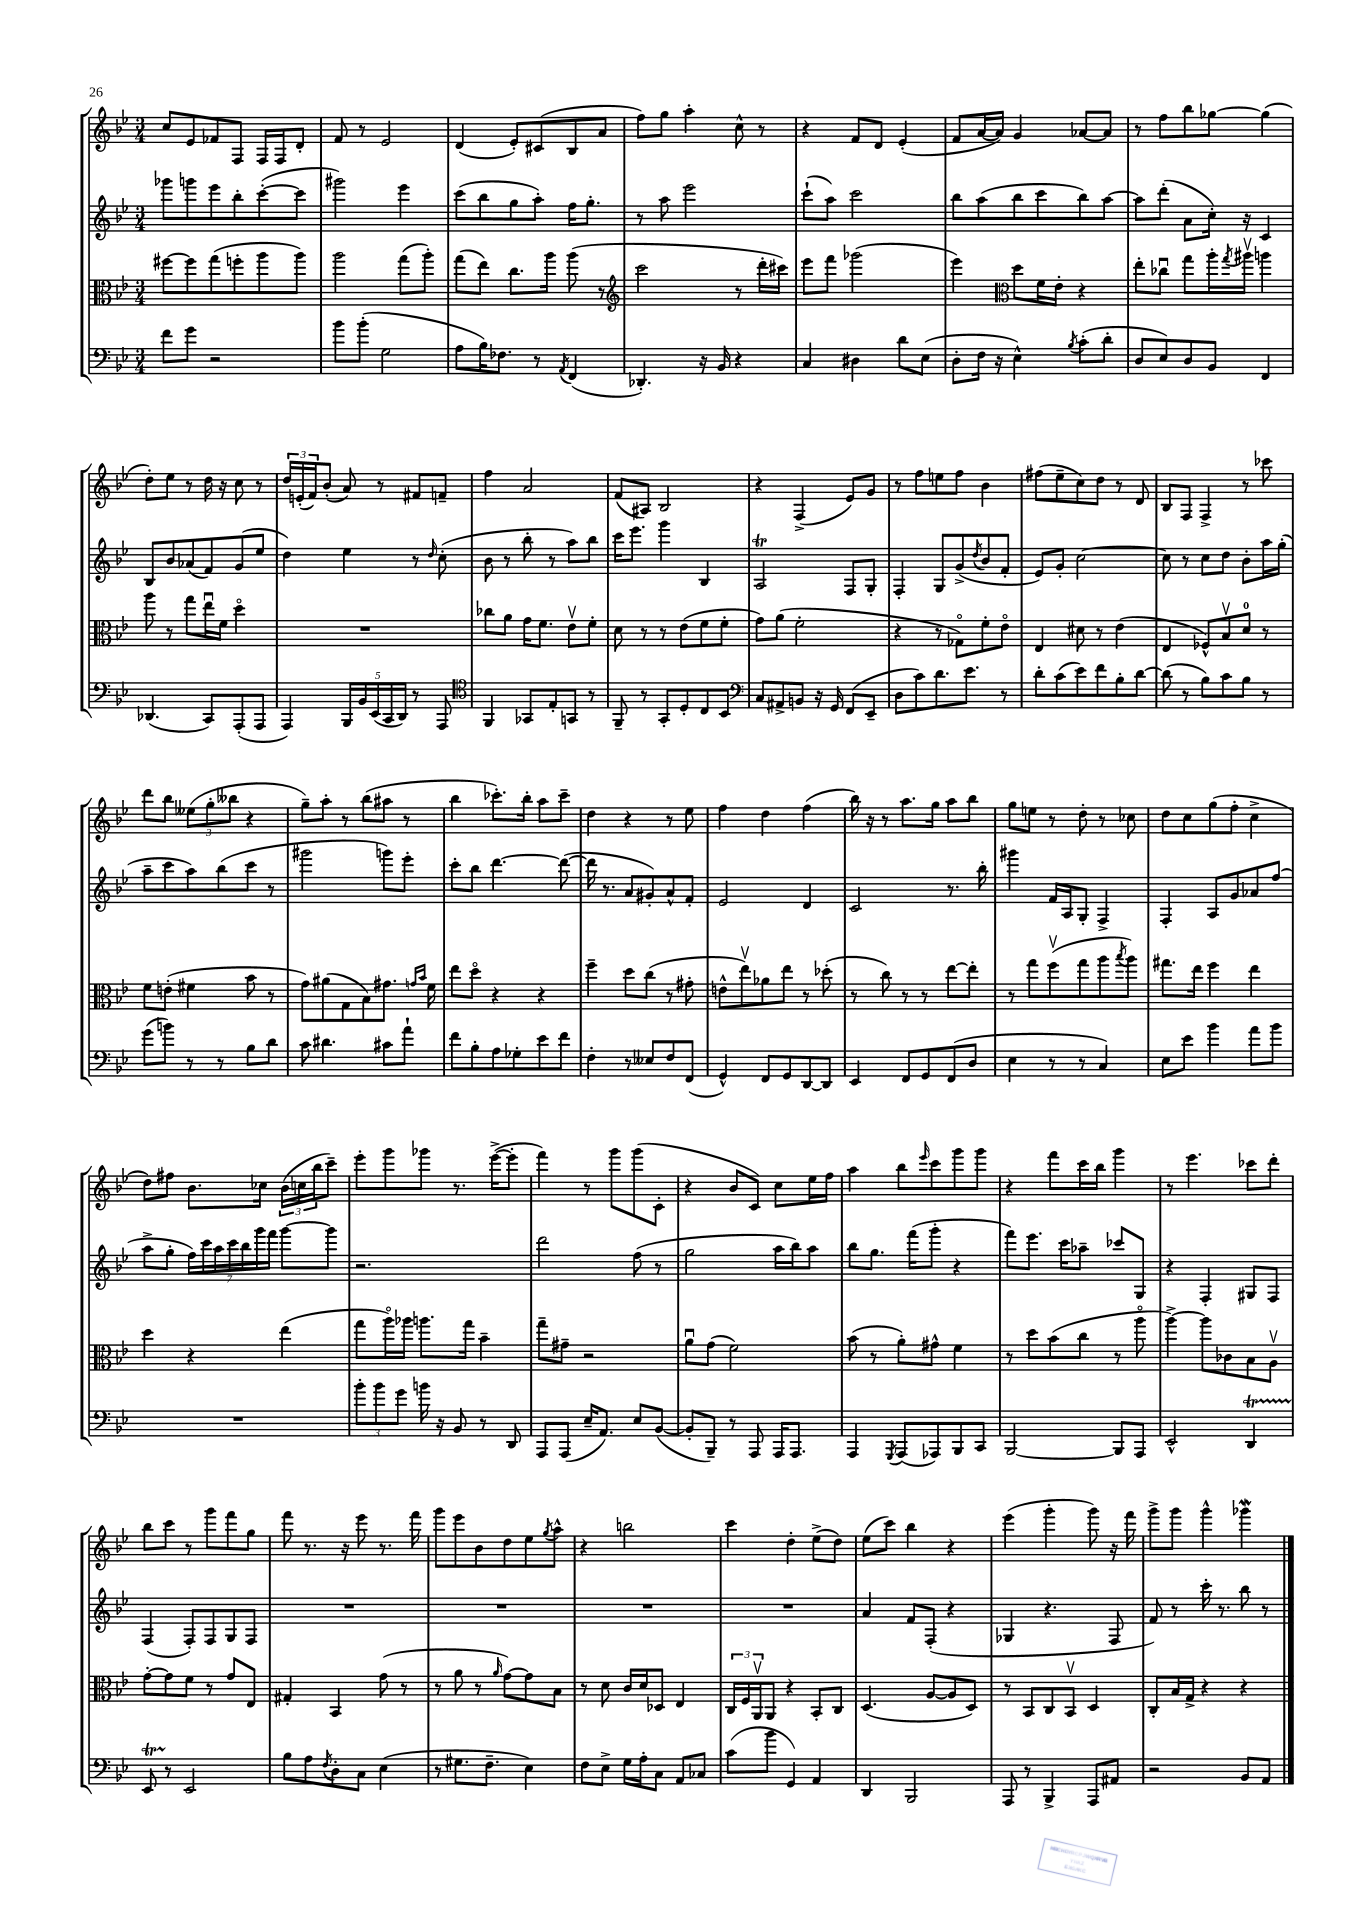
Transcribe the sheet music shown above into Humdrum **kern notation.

**kern	**kern	**kern	**kern
*part4	*part3	*part2	*part1
*staff4	*staff3	*staff2	*staff1
*clefF4	*clefC3	*clefG2	*clefG2
*k[b-e-]	*k[b-e-]	*k[b-e-]	*k[b-e-]
*M3/4	*M3/4	*M3/4	*M3/4
=10	=10	=10	=10
8f\L	[8ff#X\L	8ggg-X\L	8cc/L
8g\J	8ff#\]	8gggn\	8e-/
2r	(8gg\	8eee-\	8f-X/
.	8ffn'\	8bb-'\	8F/J
.	8aa\	([8ccc'\	16F/LL
.	.	.	16F/J
.	8aa\J)	8ccc\J]	8d'/J
=11	=11	=11	=11
8b-\L	2aa\	2ggg#X\)	8f/
(8b-'\J	.	.	8r
2G\	.	.	2e-/
.	(8gg\L	4eee-\	.
.	8aa'\J)	.	.
=12	=12	=12	=12
8A\L	(8gg\L	(8ccc\L	(4d/
16B-\K)	8ee-\J)	8bb-\	.
8.F-X\J	.	.	.
.	8.cc\L	8gg\	8e-'/L)
8r	.	8aa'\J)	(8c#X/
.	16aa\Jk	.	.
8qAA/	.	.	.
(4FF/	(8aa\	16ff\KL	8B-/
.	.	8.gg'\J	.
.	8r	.	8a/J
=13	=13	=13	=13
*	*clefG2	*	*
4.DD-X'/)	2ccc\	8r	8ff\L)
.	.	8aa\	8gg\J
.	.	2eee-\	4aa'\
16r	.	.	.
16BB-/	.	.	.
4r	8r	.	8cc^^\
.	16ddd'\LL	.	8r
.	16ccc#X\JJ)	.	.
=14	=14	=14	=14
4C/	8eee-\L	(8ccc`\L	4r
.	8fff\J	8aa\J)	.
4D#X\	(2ggg-X\	2ccc\	8f/L
.	.	.	8d/J
8d\L	.	.	(4e-'/
(8E-\J	.	.	.
=15	=15	=15	=15
8D'\L	4eee-\)	8bb-\L	8f/L
16F\Jk	.	(8aa\	[16a/L
16r	.	.	16a/JJ])
*	*clefC3	*	*
4E-^^\)	8dd\L	8bb-\	4g/
.	16f\L	8ccc\	.
.	16e-'\JJ	.	.
8qB-/	.	.	.
(8c'\L	4r	8bb-\)	[8a-X/L
8d'\J	.	[8aa\J	8a-/J]
=16	=16	=16	=16
8D/L	8ee-'\L	8aa\L]	8r
8E-/)	8cc-Xu\J	(8ddd'\J	8ff\L
8D/	8gg\L	8a\L	8bb-\
8BB-/J	16aa'\L	16cc'\Jk)	[8gg-X\J
.	8qgg/	.	.
.	16aa#Xv\JJ	16r	.
4FF/	4aan\	4c/	(4gg-\]
!!LO:LB:g=z
=17	=17	=17	=17
(4.DD-X/	8aa\	8B-/L	8dd'\L)
.	8r	8b-/	8ee-\J
.	8gg\L	(8a-X/	8r
8CC/L)	16ee-u\L	8f/)	16dd\
.	16f\JJ	.	16r
(8AAA'/	4dd\	(8g/	8cc\
8AAA/J	.	8ee-/J	8r
=18	=18	=18	=18
4AAA/)	2.r	4dd\)	24dd/LL
.	.	.	(24en'/
.	.	.	24f/J)
.	.	.	(8b-'/J
20BBB-/LL	.	4ee-\	8a/)
20BB-/	.	.	.
(20EE-/	.	.	.
.	.	.	8r
20CC/	.	.	.
20DD/JJ)	.	.	.
8r	.	8r	8f#X/L
.	.	16qqdd/	.
8AAA/	.	(8cc'\	8fn~/J
=19	=19	=19	=19
*clefC4	*	*	*
4FF/	8cc-X\L	8b-\	4ff\
.	8a\J	8r	.
8GG-X/L	16g\KL	8bb-'\	2a/
.	8.f\J	.	.
8E-'/	.	8r	.
8GGn/J	8e-v\L	8aa\L)	.
8r	8f'\J	8bb-\J	.
=20	=20	=20	=20
8FF~/	8d\	16ccc\KL	(8f/L
.	.	8.eee-\J	.
8r	8r	.	8A#X/J)
8GG'/L	8r	4ggg\	2B-/
8D'/	(8e-\L	.	.
8C/	8f\	4B-/	.
8BB-/J	8f'\J	.	.
=21	=21	=21	=21
*clefF4	*	*	*
8C/L	8g\L)	2At/	4r
8AA#X^/	(8a\J	.	.
8BBn/J	2f'\	.	(4F^/
16r	.	.	.
16GG/	.	.	.
(8FF/L	.	8F/L	8e-/L)
8EE-~/J	.	8G'/J	8g/J
=22	=22	=22	=22
8D\L	4r	4F'/	8r
8c\)	.	.	8ff\L
8.d\	8r	8G/L	8een\
.	8G-X\L)	(8g^/	8ff\J
8.e-\J	.	.	.
.	.	8qdd/	.
.	8f'\	8b-/	4b-\
8r	8e-\J	8f'/J	.
=23	=23	=23	=23
8d'\L	4E-/	8e-/L)	(8ff#X\L
(8c\	.	8g'/J	8ee-~\
8e-\)	8d#X\	[2cc\	8cc\)
8f\	8r	.	8dd\J
8B-'\	(4e-\	.	8r
[8d\J	.	.	8d/
=24	=24	=24	=24
(8d\]	4E-/	8cc\]	8B-/L
8r	.	8r	8F/J
8B-\L)	8F-X^^/L)	8cc\L	4F^/
8c\	8B-v/	8dd\J	.
8B-\J	8d/J	8b-'\L	8r
8r	8r	16aa\L	8ccc-X\
.	.	(16gg'\JJ	.
!!LO:LB:g=z
=25	=25	=25	=25
(8g\L	8f\L	8aa~\L	8ddd\L
8bn\J)	(8en'\J	8ccc\	8bb-\J
8r	4f#X\	8aa\)	(12ee--X\L
.	.	.	12gg'\
8r	.	(8bb-\	.
.	.	.	12bb--X\J
8B-\L	8b-\	8ccc\J	4r
8d\J	8r	8r	.
=26	=26	=26	=26
8c\	8g\L)	2ggg#X\	8gg~\L)
4.d#X\	(8a#X\	.	8aa'\J
.	8G\	.	8r
.	8B-\)	.	(8bb-\L
8c#X\L	8.g#X\J	8gggn\L)	8aa#X\J
8a`\J	.	8eee-'\J	8r
.	16qqgn/LL	.	.
.	16qqb-/JJ	.	.
.	16f\	.	.
=27	=27	=27	=27
8f\L	8ee-\L	8ccc'\L	4bb-\
8B-'\	8dd\J	8bb-\J	.
8A\	4r	[4.ddd\	8.ccc-X'\L)
8G-X'\	.	.	.
.	.	.	16bb-'\Jk
8e-\	4r	.	8aa\L
8f\J	.	(8ddd\_	8ccc-~\J
=28	=28	=28	=28
4F'\	4ff~\	16ddd\]	4dd\
.	.	8.r	.
8r	8dd\L	8a/L	4r
8E--X/L	(8cc\J	8g#X'/)	.
8F/	8r	8a^^/	8r
(8FF/J	8g#X'\	8f'/J	8ee-\
=29	=29	=29	=29
4GG^^/)	8en^^\L	2e-/	4ff\
.	8ee-v\)	.	.
8FF/L	8a-X\	.	4dd\
8GG/	8ee-\J	.	.
[8DD/	8r	4d/	(4ff\
8DD/J]	(8dd-X'\	.	.
=30	=30	=30	=30
4EE-/	8r	2c/	16bb-\)
.	.	.	16r
.	8cc\)	.	8r
8FF/L	8r	.	8.aa\L
8GG/	8r	.	.
.	.	.	16gg\Jk
(8FF/	[8ee-\L	8.r	8aa\L
8D/J	8ee-'\J]	.	8bb-\J
.	.	16bb-'\	.
=31	=31	=31	=31
4E-\	8r	4ggg#X\	8gg\L
.	8gg\L	.	8een\J
8r	(8ffv\	16f/LL	8r
.	.	16A/J	.
8r	8gg\	8G'/J	8dd'\
4C/)	8aa\	4F^/	8r
.	8qbb-/	.	.
.	8aa\J)	.	8cc-X\
=32	=32	=32	=32
8E-\L	8.gg#X\L	4F'/	8dd\L
8e-\J	.	.	8cc\
.	16ee-\Jk	.	.
4b-\	4ff\	8A/L	(8gg\
.	.	8g/	8ff'\J
8a\L	4ee-\	8a-X/	4cc^\
8b-\J	.	(8ff/J	.
!!LO:LB:g=z
=33	=33	=33	=33
2.r	4dd\	8aa^\L	8dd\L)
.	.	8gg'\J	8ff#X\J
.	4r	28ff\LL)	8.b-\L
.	.	28ccc\	.
.	.	28aa\	.
.	.	28ccc\	.
.	.	28bb-\	.
.	.	28ggg\	.
.	.	.	16cc-X\Jk
.	.	28fff\JJ	.
.	(4ee-\	[8ggg\L	(24b-\LL
.	.	.	24ccn\
.	.	.	24bb-\J
.	.	8ggg\J]	8ccc~\J)
=34	=34	=34	=34
12b-'\L	8gg\L	2.r	8eee-'\L
12b-\	.	.	.
.	16aa\L)	.	8ggg\
12g\J	.	.	.
.	16aa-X\JJ	.	.
16bn\	8.aan\L	.	8ggg-X\J
16r	.	.	.
8BB-/	.	.	8.r
.	16gg\Jk	.	.
8r	4b-~\	.	.
.	.	.	([16eee-^\KL
8DD/	.	.	8eee-'\J]
=35	=35	=35	=35
8AAA/L	8gg~\L	2ddd\	4fff\)
(8AAA/J	8g#X~\J	.	.
16E-~/KL	2r	.	8r
8.AA/J)	.	.	.
.	.	.	8ggg\L
8E-/L	.	(8ff\	(8ggg\
([8BB-/J	.	8r	8c'\J
=36	=36	=36	=36
8BB-'/L]	8au\L	2gg\	4r
8BBB-~/J)	(8g\J	.	.
8r	2f\)	.	8b-/L
8AAA/	.	.	8c/J)
16AAA/KL	.	16aa\LL	8cc\L
8.AAA/J	.	16bb-\J)	.
.	.	8aa\J	16ee-\L
.	.	.	16ff\JJ
=37	=37	=37	=37
4AAA/	(8b-\	8bb-\L	4aa\
.	8r	8.gg\J	.
8qGGG/	.	.	.
(8AAA/L	8a'\L)	.	8bb-\L
.	.	(16fff\KL	.
.	.	.	16qqeee-/
8AAA-X/)	8g#X^^\J	8ggg'\J	8ccc\
8BBB-/	4f\	4r	8ggg\
8CC/J	.	.	8ggg\J
=38	=38	=38	=38
[2BBB-/	8r	8fff\L)	4r
.	8dd\L	8.eee-\J	.
.	(8b-\	.	8fff\L
.	.	16ccc\KL	.
.	8cc\J	8aa-X~\J	16ccc\L
.	.	.	16bb-\JJ
8BBB-/L]	8r	8ccc-X/L	4ggg\
8AAA/J	8aa\	8G/J	.
=39	=39	=39	=39
2EE-^^/	[4aa^\)	4r	8r
.	.	.	4.eee-\
.	8aa\L]	4F'/	.
.	8c-X\	.	.
4DDt/	8B-\	8G#X/L	8ccc-X\L
.	8Av\J	8F/J	8ddd'\J
!!LO:LB:g=z
=40	=40	=40	=40
8EE-TTT/	[8g'\L	(4F/	8bb-\L
8r	8g\]	.	8ccc\J
2EE-/	8f\J	8F'/L)	8r
.	8r	8F/	8ggg\L
.	8g/L	8G/	8fff\
.	8E-/J	8F/J	8gg\J
=41	=41	=41	=41
8B-\L	4G#X'/	2.r	8fff\
8A\	.	.	8.r
8qF/	.	.	.
8D'\	4BB-/	.	.
.	.	.	16r
8C\J	.	.	8eee-\
(4E-\	(8g\	.	8.r
.	8r	.	.
.	.	.	16fff\
=42	=42	=42	=42
8r	8r	2.r	8ggg\L
8.G#X\L	8a\	.	8eee-\
.	8r	.	8b-\
8.F~\J	.	.	.
.	16qqa/	.	.
.	[8g\L)	.	8dd\
4E-\)	8g\]	.	8ee-\
.	.	.	8qgg/
.	8B-\J	.	8aa^^\J
=43	=43	=43	=43
8F\L	8r	2.r	4r
8E-^\J	8d\	.	.
16G\LL	16c/LL	.	2bbn\
16A'\J	16d/J	.	.
8C\J	8D-X/J	.	.
8AA/L	4E-/	.	.
8C-X/J	.	.	.
=44	=44	=44	=44
(8c\L	24C/LL	2.r	4ccc\
.	24F/	.	.
.	24AAv/J	.	.
8b-\J	8AA/J	.	.
4GG/)	4r	.	4dd'\
4AA/	8BB-'/L	.	(8ee-^\L
.	8C/J	.	8dd\J)
=45	=45	=45	=45
4DD/	(4.D/	4a/	(8ee-\L
.	.	.	8ccc\J)
2BBB-/	.	8f/L	4bb-\
.	[8A/L	(8F'/J	.
.	8A/]	4r	4r
.	8D/J)	.	.
=46	=46	=46	=46
8AAA/	8r	4G-X/	(4eee-\
8r	8BB-/L	.	.
4BBB-^/	8C/	4.r	4ggg'\
.	8BB-v/J	.	.
8AAA/L	4D/	.	8ggg\)
8AA#X/J	.	8F/	16r
.	.	.	16fff\
=47	=47	=47	=47
2r	8C'/L	8f/)	8ggg^\L
.	16B-/L	8r	8ggg\J
.	16G^/JJ	.	.
.	4r	16ccc'\	4ggg^^\
.	.	8.r	.
8BB-/L	4r	8bb-\	4ggg-Xw\
8AA/J	.	8r	.
==	==	==	==
*-	*-	*-	*-
